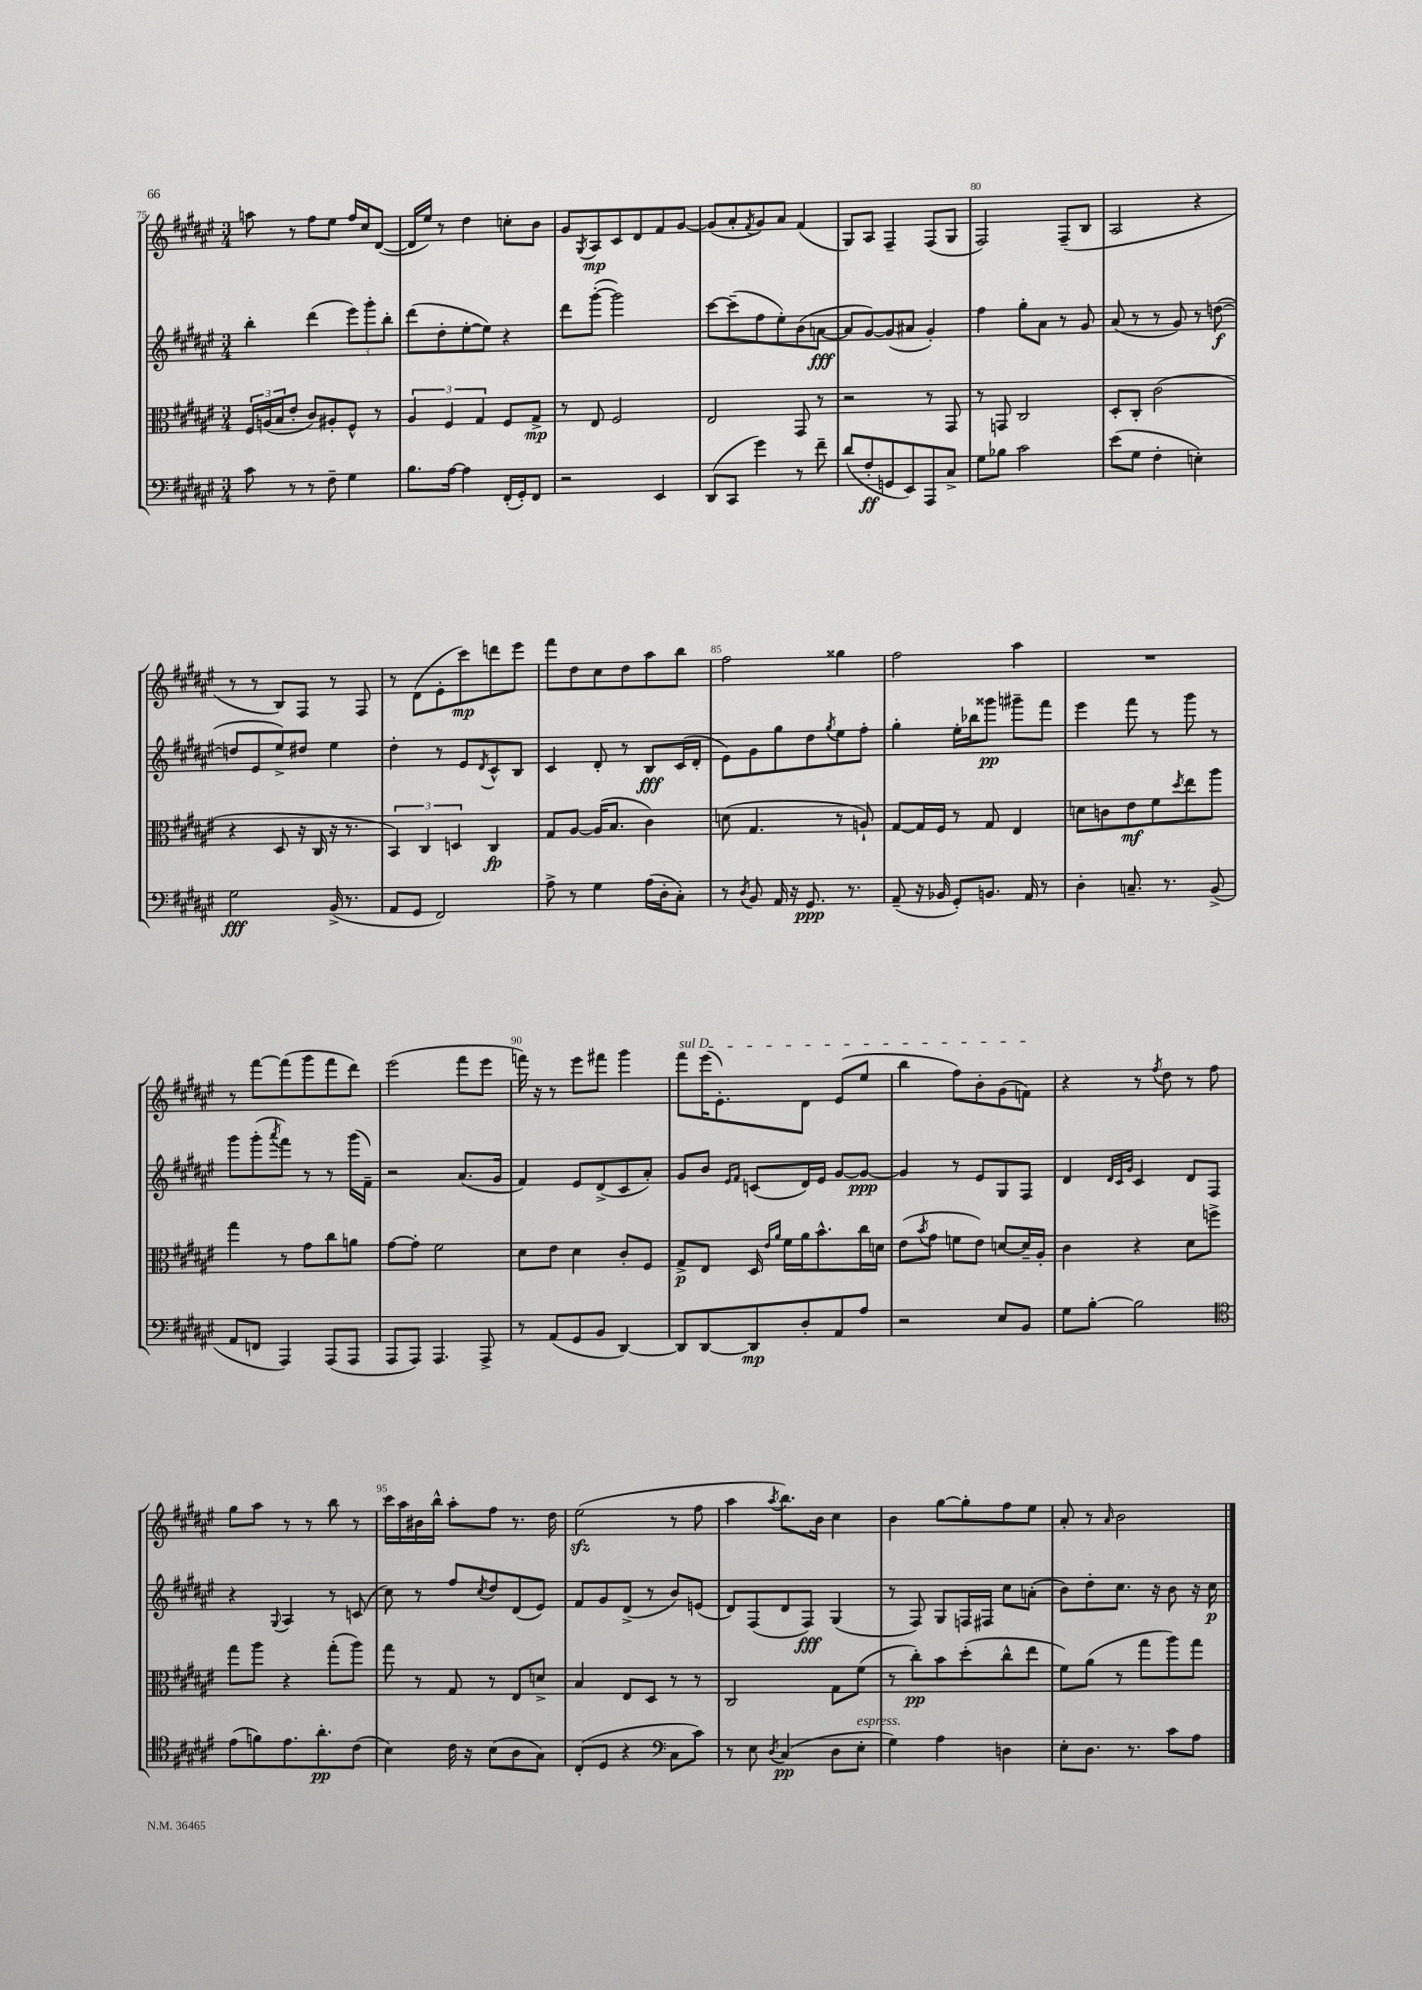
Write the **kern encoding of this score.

**kern	**kern	**kern	**kern
*staff4	*staff3	*staff2	*staff1
*clefF4	*clefC3	*clefG2	*clefG2
*k[f#c#g#d#a#e#]	*k[f#c#g#d#a#e#]	*k[f#c#g#d#a#e#]	*k[f#c#g#d#a#e#]
*M3/4	*M3/4	*M3/4	*M3/4
8c#	24F#	4bb'	8aa
.	(24A	.	.
.	24B	.	.
8r	8e#'	.	8r
8r	8c#)	(4ddd#	8ff#
8F#~	8A#'	.	8ee#
4G#	8F#^^	12eee#)	16ff#
.	.	.	16cc#
.	.	12ggg#'	.
.	8r	.	([8d#
.	.	12bb'	.
=	=	=	=
8.B	6A#	(8ddd#	16d#]
.	.	.	16ee#)
.	.	8dd#'	8r
.	6F#	.	.
[16A#	.	.	.
4A#]	.	[8ee#'	4dd#
.	6G#	.	.
.	.	8ee#])	.
(16FF#'	8F#	4r	8cc'
16GG#')	.	.	.
8FF#	8G#^	.	8b
=	=	=	=
2r	8r	8ddd#	8g#
.	.	.	8qG#
.	8E#	([8ggg#'	8A#
.	2F#	2ggg#])	8c#
.	.	.	8d#
4EE#	.	.	8f#
.	.	.	[8g#
=	=	=	=
(8DD#	2E#	[8ccc#	(8g#]
8CC#	.	(8ccc#~]	8a#'
.	.	.	8qf#
4g#)	.	8ff#	8g#)
.	.	8ee#')	8a#
8r	8GG#	(8b	(4f#
8f#~	8r	[8a	.
=	=	=	=
(8d#	2r	8a]	8G#)
8F#'	.	[8g#)	8A#
8GG	.	(8g#]	4F#~
8EE#)	.	8a#	.
8AAA#	8r	4g#')	(8F#
8C#^	8GG#	.	8G#
=	=	=	=
8G#	8r	4ff#	2F#)
8B-	8GG	.	.
2c#	2C#	8gg#'	.
.	.	8a#	.
.	.	8r	(8F#~
.	.	8g#	8B
=	=	=	=
(8e#	8D#'	(8a#	2A#
8G#	8C#'	8r	.
4F#'	(2c#	8r	.
.	.	8g#)	.
4E')	.	8r	4r
.	.	([8dd	.
=	=	=	=
2G#	4r	8dd]	8r
.	.	8e#	8r
.	8D#	8ee#^)	8B)
.	16r	8dd#	8F#
.	16C#	.	.
(16BB^	16r	4ee#	8r
8.r	8.r	.	.
.	.	.	8F#
=	=	=	=
8AA#	6BB)	4dd#'	8r
8GG#	.	.	(8d#
.	6C#	.	.
2FF#)	.	8r	8e#'
.	6D	.	.
.	.	8e#	8ccc#)
.	.	8qd#	.
.	4C#	8c#^^	8ddd
.	.	8B	8eee#
=	=	=	=
8A#^	8G#	4c#	8fff#
8r	[8A#	.	8dd#
4G#	(16A#]	8d#'	8cc#
.	8.B	.	.
.	.	8r	8dd#
(16A#	4c#)	8B	8aa#
16D#'	.	.	.
8C#')	.	(16c#	8bb
.	.	16d#'	.
=	=	=	=
8r	(8d	8e#)	2ff#
8qD#	.	.	.
8BB	4.G#	8g#	.
16AA#	.	8gg#	.
16r	.	.	.
8.GG#	.	8dd#	.
.	.	8qgg#	.
.	8r	8ee#	4gg##
8.r	.	.	.
.	8A`)	8ff#'	.
=	=	=	=
(8AA#~	[8G#	4gg#'	2ff#
16r	16G#]	.	.
16BB-	16F#	.	.
8GG#')	8r	16ee#'	.
.	.	16bb-	.
8.BB	8G#	8ggg##	.
.	4E#	8ggg#~	4aa#
16AA#	.	.	.
8r	.	8fff#	.
=	=	=	=
4D#'	8d	4eee#	2.r
.	8c	.	.
8.C~	8e#	8fff#	.
.	8f#	8r	.
8.r	.	.	.
.	8qdd#	.	.
.	8ee#	8ggg#	.
(8BB^	8aa#	8r	.
=	=	=	=
8AA#	4gg#	8ggg#	8r
8FF	.	(8ggg#'	[8fff#
.	.	8qaaa#	.
4AAA#)	8r	8fff#)	(8fff#]
.	8g#	8r	8ggg#
(8AAA#	8cc#	8r	8fff#
8AAA#	8a	(16ggg#	8ddd#)
.	.	16f#~)	.
=	=	=	=
8AAA#	[8g#	2r	(2eee#
8AAA#)	8g#']	.	.
4.AAA#	2f#	.	.
.	.	(8.a#	8fff#
8AAA#^	.	.	8eee#
.	.	16g#	.
=	=	=	=
8r	8d#	4f#)	16fff)
.	.	.	16r
(8AA#	8e#	.	8r
8GG#	4d#	8e#	8eee#
8BB	.	(8d#^	8fff#
[4DD#)	8c#'	8c#	4ggg#
.	8F#	8a#')	.
=	=	=	=
8DD#]	8G#^	8g#	8fff#
[8DD#	8E#	8b	(16eee#
.	.	.	8.e#')
.	.	16qqe#	.
.	.	16qqf#	.
8DD#]	16D#	(8c	.
.	16qqe#	.	.
.	16qqa#	.	.
.	16f#	.	.
8D#'	16a#	16d#)	8d#
.	8.b^^	16e#	.
8AA#	.	[8g#	(8e#
8A#	16cc#	8g#_	8ee#
.	16d	.	.
=	=	=	=
2r	(8e#	4g#]	4bb
.	8qb	.	.
.	8g#	.	.
.	8f	8r	8ff#)
.	8e#)	8e#	8b'
8E#	[8d	8G#	(8g#
8BB	16d~]	8F#	8f)
.	16A#'	.	.
=	=	=	=
8G#	4c#	4d#	4r
[8B'	.	.	.
.	.	32qqd#	.
.	.	32qqc#	.
.	.	32qqg#	.
2B]	4r	4c#	8r
.	.	.	8qff#
.	.	.	8dd#
.	8d#	8d#	8r
.	8ff^	8F#	8ff#
=	=	=	=
*clefC4	*	*	*
(8e#	8gg#	4r	8gg#
8f)	8aa#	.	8aa#
.	.	8qqG#	.
8.e#	4r	4A#	8r
.	.	.	8r
8.a#'	.	.	.
.	(8gg#'	8r	8bb
(8c#	8aa#)	(8c	8r
=	=	=	=
4B)	8gg#	8cc#)	16ccc#
.	.	.	16aa#
.	8r	8r	16b#
.	.	.	16bb^^
16c#	8G#	8ff#	8aa#'
16r	.	.	.
.	.	8qcc#	.
(8B	8r	8dd#	8ff#
8A#	8E#	(8d#	8.r
8G#)	8d^	8e#)	.
.	.	.	16dd#
=	=	=	=
(8C#'	4B	8f#	(2ee#
8D#	.	8g#	.
4r	8E#	(8d#^	.
.	8D#	8r	.
*clefF4	*	*	*
8C#	8r	8b)	8r
8c#)	8r	(8e	8ff#
=	=	=	=
8r	2C#	8d#)	4aa#
8E#	.	(8F#	.
8qD#	.	.	8qaa#
(4C#	.	8d#	8.bb)
.	.	8F#)	.
.	.	.	16b
8D#	8G#	(4G#	4cc#
8E#'	(8f#	.	.
=	=	=	=
4G#)	8r	8r	4b
.	8cc#')	8F#)	.
4A#	8b	8G#	[8gg#
.	(8dd#'	16F	8gg#']
.	.	16F#	.
4D	8cc#^^	8cc#	8ff#
.	8ee#	(8a'	8ee#
=	=	=	=
8E#'	8f#)	8b)	8a#'
8.D#	(8a#	8dd#'	8r
.	.	.	16qqa#
.	8r	8.cc#	2b
8.r	.	.	.
.	8gg#	.	.
.	.	16r	.
8c#	8aa#)	8b	.
8A#	8gg#	16r	.
.	.	16cc#	.
==	==	==	==
*-	*-	*-	*-
